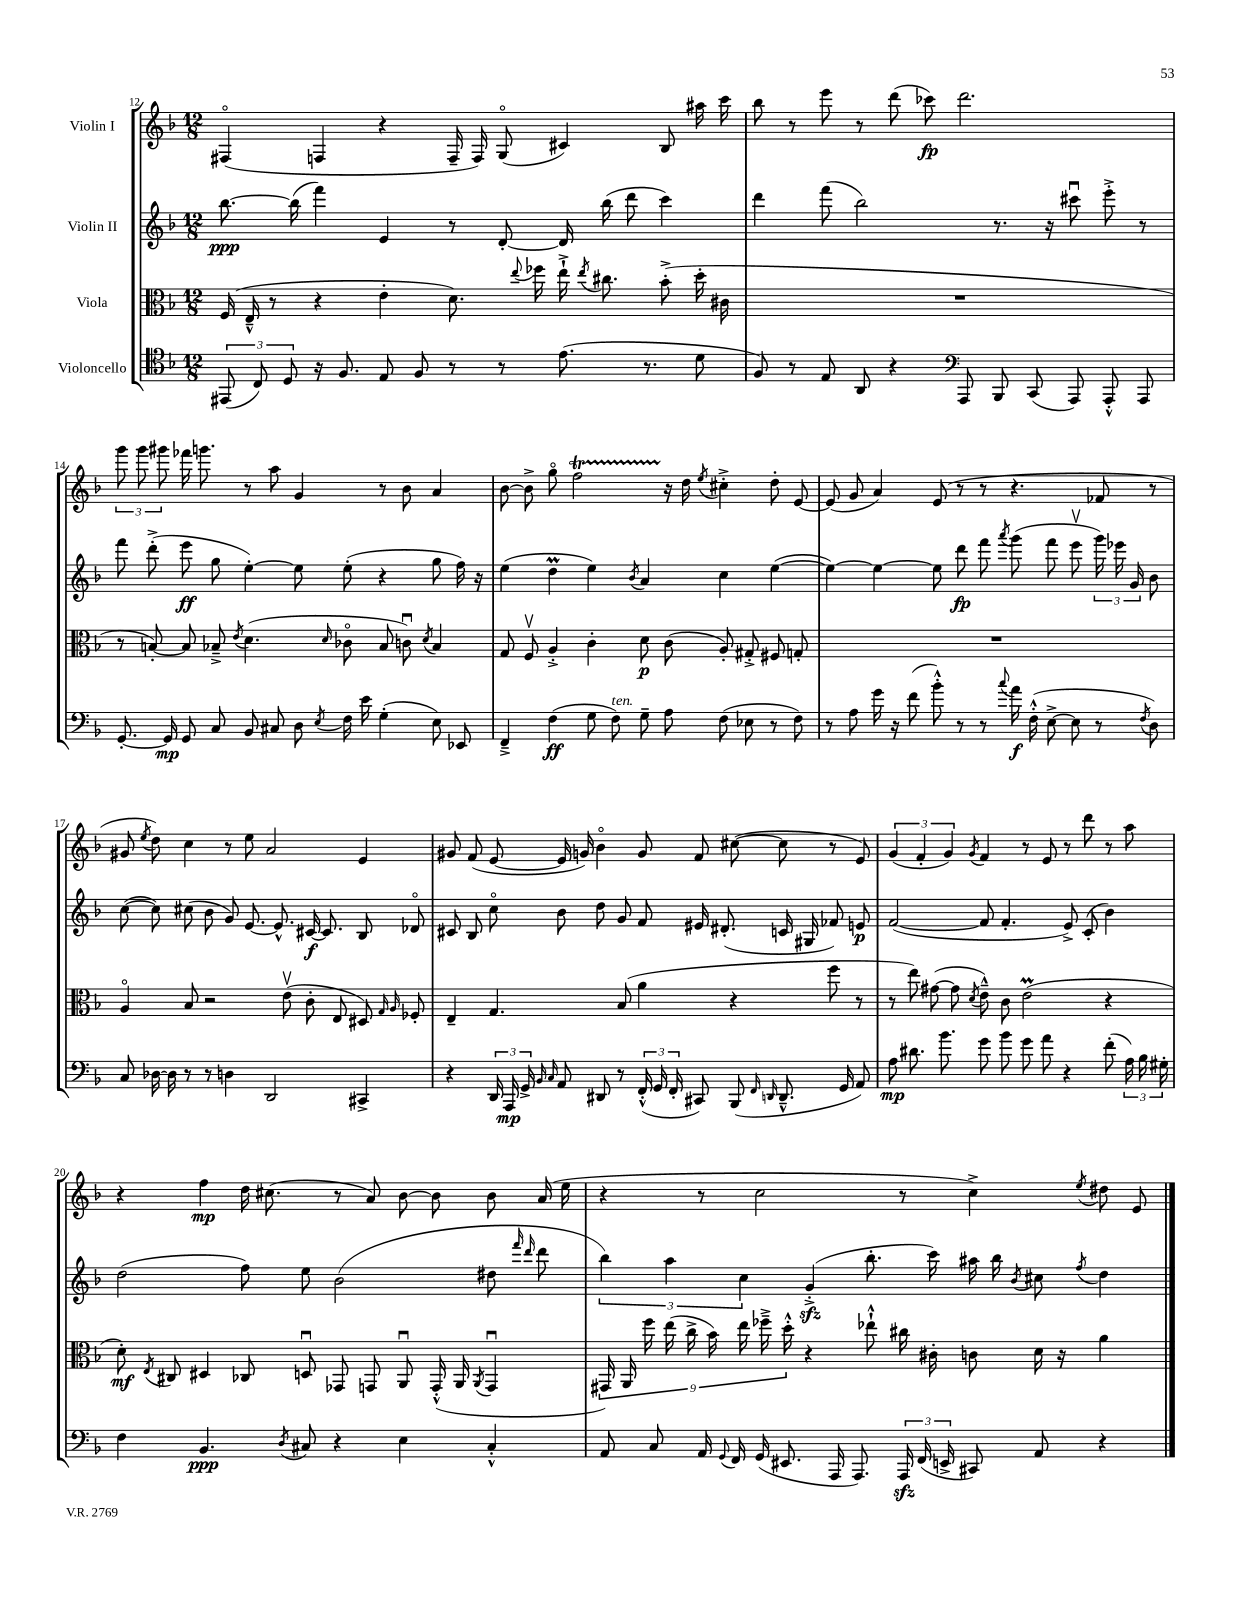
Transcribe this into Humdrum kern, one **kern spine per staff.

**kern	**kern	**kern	**kern
*staff4	*staff3	*staff2	*staff1
*clefC4	*clefC3	*clefG2	*clefG2
*k[b-]	*k[b-]	*k[b-]	*k[b-]
*M12/8	*M12/8	*M12/8	*M12/8
(12EE#	(16F	[8.bb-	(4F#o
.	16E~^^	.	.
12C)	.	.	.
.	8r	.	.
12D	.	.	.
.	.	(16bb-]	.
16r	4r	4fff)	4F
8.F	.	.	.
8E	4e'	4e	4r
8F	.	.	.
8r	8.d)	8r	16F~
.	.	.	16F)
8r	.	[8d'	(8Go
.	8qqee	.	.
.	16ff-	.	.
(8.e	16ee`^	16d]	4c#)
.	8qee	.	.
.	8.cc#	(16bb-	.
.	.	8ddd	.
8.r	.	.	.
.	(8b-'^	4ccc)	8B-
8d	16dd'	.	16aa#
.	16c#	.	16ccc
=	=	=	=
8F)	1.r	4ddd	8bb-
8r	.	.	8r
8E	.	(8fff	8eee
8AA	.	2bb-)	8r
4r	.	.	(8ddd
.	.	.	8ccc-)
*clefF4	*	*	*
8AAA	.	.	2.ddd
8BBB-	.	8.r	.
(8CC	.	.	.
.	.	16r	.
8AAA)	.	8ccc#u	.
8AAA'^^	.	8eee'^	.
8AAA	.	8r	.
=	=	=	=
[8.GG'	8r	8fff	12ggg
.	.	.	12ggg
.	[8B')	(8ddd'^	.
.	.	.	12ggg#
16GG]	.	.	.
8GG	8B]	8eee	16fff-
.	.	.	8.ggg
8C	8B-~^	8gg	.
.	8qe	.	.
8BB-	(4.d	[4ee')	8r
8C#	.	.	8aa
8D	.	8ee]	4g
8qE	16qqd	.	.
16F	8c-o	(8ee'	.
16e	.	.	.
(4G'	8B-	4r	8r
.	8cu)	.	8b-
.	8qd	.	.
8E)	4B-	8gg	4a
8EE-	.	16ff)	.
.	.	16r	.
=	=	=	=
4FF~^	8G	(4ee	[8b-
.	8Fv	.	8b-^]
(4F	4A'^	4dd	8ggo
.	.	.	2ff
8G	4c'	4ee)	.
8F)	.	.	.
.	.	8qb-	.
8G~	8d	4a	.
8A	(8c	.	16r
.	.	.	16dd
.	.	.	8qee
(8F	8A')	4cc	4cc#'^
8E-	8G#'^	.	.
8r	8F#	([4ee	8dd'
8F)	8G'	.	[8e
=	=	=	=
8r	1.r	4ee_)	(8e]
8A	.	.	8g
16g	.	4ee_	4a)
16r	.	.	.
(8f	.	.	.
8b-'^^)	.	8ee]	(8e
8r	.	8ddd	8r
8r	.	8fff	8r
8qqcc	.	8qaaa	.
16a	.	(8ggg	4.r
(16F'^^	.	.	.
[8E^	.	8fff	.
8E]	.	8eeev	.
8r	.	24ggg)	8f-
.	.	24eee-	.
.	.	24g	.
8qF	.	.	.
8D)	.	8b-	8r
=	=	=	=
8C	4Ao	([8cc	8g#
.	.	.	8qee
[16D-	.	8cc])	8dd)
16D-]	.	.	.
8r	8B-	(8cc#	4cc
8r	2r	8b-	.
4D	.	8g)	8r
.	.	[8.e	8ee
2DD	.	.	2a
.	.	8.e^^]	.
.	(8ev	.	.
.	8c'	[16c#	.
.	.	8.c#]	.
.	8E	.	.
4CC#^	8D#)	8B-	4e
.	16qqG	.	.
.	16qqA	.	.
.	8F-'	8d-o	.
=	=	=	=
4r	4E~	8c#	8g#
.	.	8B-	(8f
24DD	4.G	8cco	[8e
24AAA	.	.	.
24GG^	.	.	.
16qqBB-	.	.	.
16qqC	.	.	.
8AA	.	8b-	16e]
.	.	.	16g)
8DD#	.	8dd	4b-o
8r	(8B-	8g	.
(24FF'^^	4a	8f	8g
24GG	.	.	.
24FF'	.	.	.
8CC#)	.	16e#	8f
.	.	(8.d#'	.
(8BBB-	4r	.	([8cc#
16qqFF	.	.	.
16qqDD	.	.	.
8.DD~^^	.	16c	8cc#]
.	.	16G#	.
.	8ff	8f-)	8r
16GG	.	.	.
8AA)	8r	8e	8e)
=	=	=	=
8A	8r	([2f	(6g
8.d#	8ee)	.	.
.	.	.	6f'
.	([8g#	.	.
8.b-	.	.	.
.	.	.	6g)
.	8g#]	.	.
.	8qd	.	8qg
8g	8e~^^)	8f]	4f
8b-	8c	4.f'	.
8g	(2e	.	8r
8a	.	.	8e
4r	.	8e^)	8r
.	.	(8c'	8ddd
(8f'	4r	4b-)	8r
24A)	.	.	8aa
24B-	.	.	.
24G#'	.	.	.
=	=	=	=
4F	8d')	(2dd	4r
.	8qE	.	.
.	8C#	.	.
4.BB-	4D#	.	4ff
.	8C-	8ff)	16dd
.	.	.	(8.cc#
8qD	.	.	.
8C#	8Du	8ee	.
4r	8GG-	(2b-	8r
.	8GG	.	8a)
4E	8AAu	.	[8b-
.	(16GG'^^	.	8b-]
.	16AA	.	.
.	8qAA	.	.
4C#'^^	4GGu	8dd#	8b-
.	.	16qqfff	.
.	.	16qqddd	.
.	.	8ddd	(16a
.	.	.	16ee
=	=	=	=
8AA	18GG#)	6bb-)	4r
.	18AA	.	.
.	18ff	.	.
8C	.	.	.
.	(18ee	6aa	.
.	18cc^	.	.
16AA	.	.	8r
.	18b-)	.	.
8qqGG	.	.	.
16FF	.	.	.
.	18ee	6cc	.
(16GG	.	.	2cc
.	18ff-~^	.	.
8.EE#	.	.	.
.	18dd'^^	.	.
.	4r	(4g'^	.
16AAA	.	.	.
8.AAA)	.	.	.
.	8ee-`^^	8.bb-'	.
24AAA	16cc#	.	8r
(24FF	.	.	.
.	16c#'	16ccc)	.
24EE^	.	.	.
8CC#)	8c	16aa#	4cc^)
.	.	16bb-	.
.	.	8qb-	.
8AA	16d	8cc#	.
.	16r	.	.
.	.	8qff	8qee
4r	4a	4dd	8dd#
.	.	.	8e
==	==	==	==
*-	*-	*-	*-
